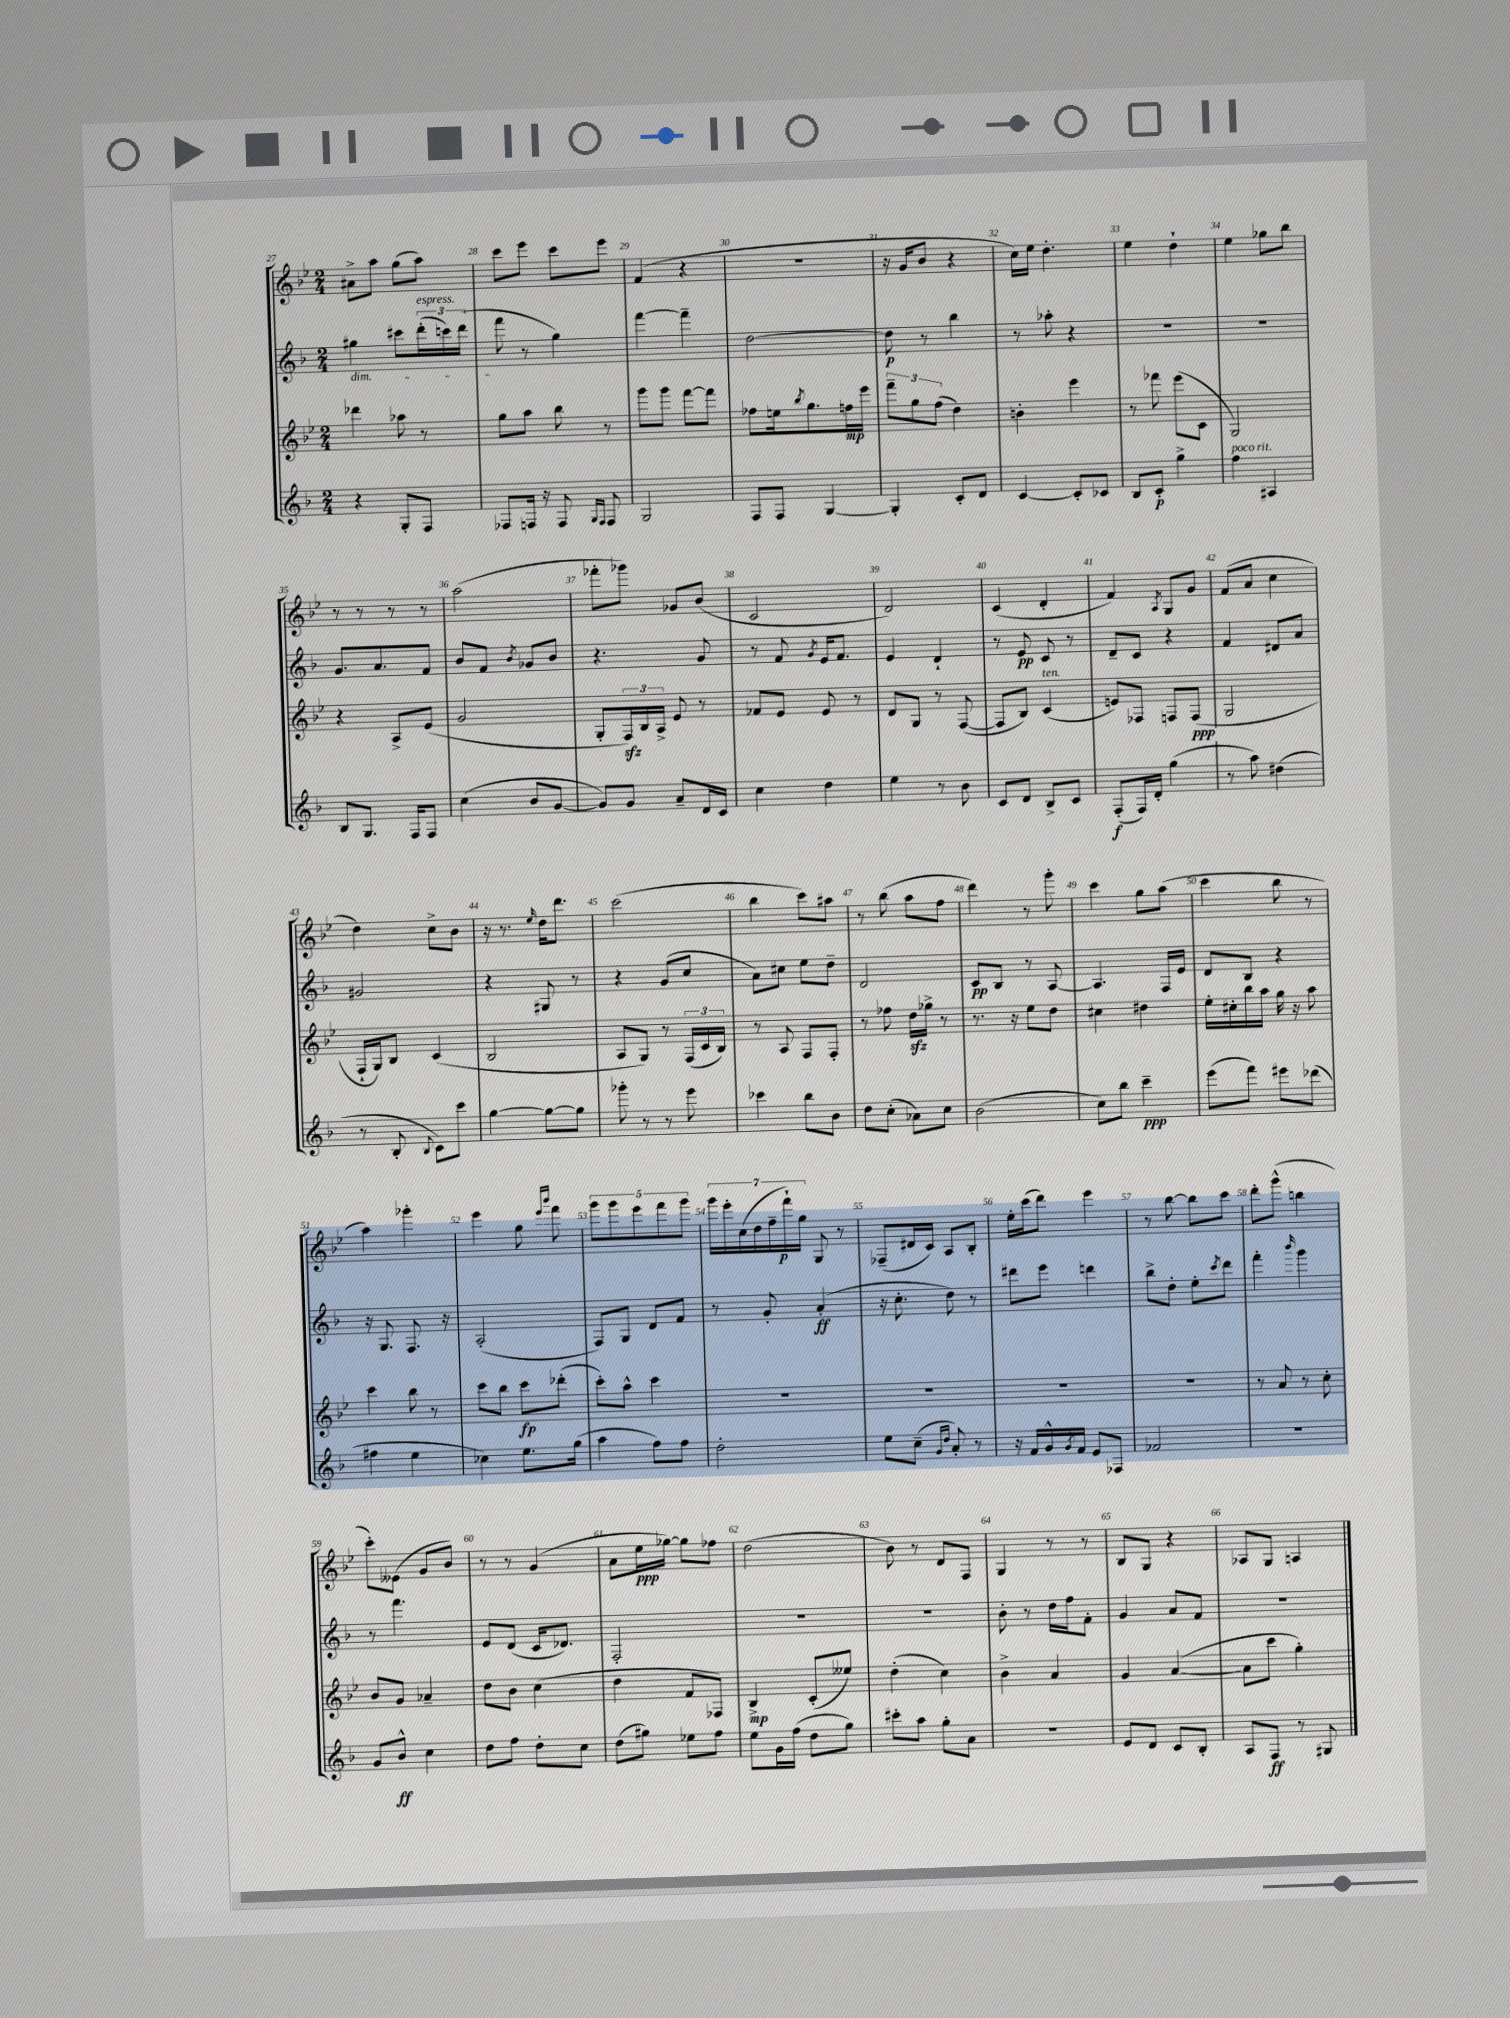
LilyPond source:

<<
\new StaffGroup <<
\new Staff = "s0" {
    \clef treble \key bes \major \numericTimeSignature \time 2/4
    ais'8-> a''8 g''8( a''8) |
    c'''8 ees'''8 c'''8 ees'''8 |
    f'4( r4 |
    R2 |
    r16 g'16 bes'8 r4 |
    c''16) ees''16 d''4.-. |
    ees''4 d''4-! |
    ees''4 ges''8 bes''8 |
    r8 r8 r8 r8 |
    a''2( |
    fes'''8-. ges'''8) ges'8 bes'8( |
    c'2 |
    d'2) |
    c'4( d'4-. |
    f'4) \acciaccatura { a8 } g8 g'8 |
    f'8( a'8 c''4 |
    d''4) c''8-> bes'8 |
    r16 r8. \grace { ees''16 } d''16 d'''8. |
    c'''2( |
    bes''4 c'''8) ais''8 |
    r8 bes''8( a''8 f''8 |
    d'''4) r8 g'''8-. |
    c'''4 g''8 a''8( |
    c'''4 bes''8 r8 |
    a''4) ges'''4-. |
    ees'''4 g''8 \grace { ees'''16 bes'''16 } f'''8 |
    \tuplet 5/4 { g'''8 g'''8 ees'''8 f'''8 g'''8 } |
    \tuplet 7/4 { g'''16 ees'''16-. c''16( d''16 f''16-- f'''16-!\p) g''16 } g8 r8 |
    fes8--( dis'16 c'16) a8 bes8-. |
    ees''16-. c'''16( d'''8) ees'''4 |
    r8 bes''8~ bes''8 c'''8 |
    d'''8-. g'''8-^( b''4 |
    c'''8-.) eeses'8( g'8 bes'8) |
    r8 r8 g'4( |
    a'8 ees''16\ppp ges''16~) ges''8 fes''8 |
    d''2( |
    bes'8) r8 d'8 f8 |
    g4 r8 r8 |
    bes8 g8 r4 |
    aes8 g8 a4 \bar "|." |
}
\new Staff = "s1" {
    \clef treble \key f \major \numericTimeSignature \time 2/4
    gis''4\dim cis'''8 \tuplet 3/2 { d'''16-.^\markup { \italic "espress." }( c'''16) d'''16( } |
    f'''8\! r8 g''4) |
    f'''4~ f'''4-- |
    d''2~ |
    d''8\p r8 bes''4 |
    r8 aes''8-. r4 |
    R2 |
    R2 |
    g'8. a'8. f'8 |
    bes'8 f'8 \acciaccatura { bes'8 } ges'8 bes'8 |
    r4. g'8 |
    r8 f'8 \acciaccatura { g'8 } e'16 f'8. |
    e'4 d'4-! |
    r8 e'8\pp c'8 r8 |
    d'8-- c'8 r4 |
    f'4 dis'8 a'8 |
    gis'2 |
    r4 gis8 r8 |
    r4 g'8( c''8 |
    a'8) cis''8 e''8 d''8-- |
    d'2 |
    c'8\pp bes8 r8 a8~ |
    a4. f16 e'16 |
    d'8 bes8 r4 |
    r16 g8. f8. r16 |
    a2-.( |
    f8) g8 d'8 f'8 |
    r8 g'8-. a'4-.\ff( |
    r16 c''8.-. d''8) r8 |
    dis'''8 e'''8 d'''4 |
    bes''8-> d''8-. e''8-. \acciaccatura { c'''8 } d'''8 |
    f'''4-. \grace { bes'''16 } g'''4 |
    r8 f'''4. |
    e'8 d'8( c'16 des'8.) |
    f2-. |
    R2 |
    R2 |
    bes'8-. r8 d''16 f''16 f'8-. |
    g'4 a'8 f'8 |
    R2 \bar "|." |
}
\new Staff = "s2" {
    \clef treble \key bes \major \numericTimeSignature \time 2/4
    des'''4 aes''8 r8 |
    g''8 a''8 bes''8 r8 |
    g'''8 g'''8 f'''8~ f'''8 |
    fes''8 e''16 \acciaccatura { bes''8 } g''8. f''16\mp ees'''16 |
    \tuplet 3/2 { f'''8-- g''8 f''8( } d''4) |
    b'4-. ees'''4 |
    r8 fes'''8 ees'''8( c'8 |
    g2) |
    r4 a8-> ees'8( |
    g'2 |
    g8-. \tuplet 3/2 { f16\sfz) bes16 a16-> } ees'8 r8 |
    fes'8 ees'8 ees'8 r8 |
    d'8 g8 r8 f8~( |
    f8 bes8) c'4^\markup { \italic "ten." }( |
    e'8) fes8 f8 f8\ppp( |
    g2 |
    f16-! g16) bes8 c'4( |
    bes2 |
    a8 g8) r8 \tuplet 3/2 { f16( c'16 bes16) } |
    r8 a8 f8 f8-. |
    r8 fes''8 d''16\sfz ges''16-> r8 |
    r8. r16 ees''8 d''8 |
    cis''4 dis''4 |
    ees''16-. cis''16-. bes''16 a''16 g''16 r16 a''8 |
    c'''4 bes''8 r8 |
    c'''8 bes''8 c'''8\fp des'''8-.( |
    c'''8-.) a''8-^ c'''4 |
    R2 |
    R2 |
    R2 |
    R2 |
    r8 a'8 r8 c''8-. |
    bes'8 g'8 aes'4-- |
    d''8 bes'8 c''4( |
    d''4 f'8 fes8) |
    bes4->\mp c'8-.( eeses''8) |
    d''4-.( c''4) |
    bes'4-> a'4 |
    g'4 a'4~( |
    a'8 c'''8 g''4-.) \bar "|." |
}
\new Staff = "s3" {
    \clef treble \key f \major \numericTimeSignature \time 2/4
    r4 g8-. f8 |
    fes8 f16 r16 f8 \grace { g16 f16 } f8 |
    g2 |
    f8 f8 g4~ |
    g4-. c'8-. d'8 |
    c'4~ c'8-. ces'8 |
    bes8 c'8-.\p g''4-> |
    f''4^\markup { \italic "poco rit." } ais4 |
    bes8 g8. f16 f8 |
    c''4( bes'8 g'8~ |
    g'8) g'8 a'8-- d'16 c'16 |
    c''4 d''4 |
    e''4 r8 bes'8 |
    c'8 d'8 bes8-> c'8 |
    f8-.\f( f16) d'16-. g''4( |
    r8 a''8) dis''4( |
    r8 bes8-. \appoggiatura { bes8 } c'8) c'''8 |
    g''4~ g''8~ g''8 |
    ges'''8-. r8 r8 e'''8 |
    ces'''4 bes''8 bes'8 |
    d''8 c''8-.( aes'8) c''8 |
    bes'2( |
    c''8) bes''8 c'''4--\ppp |
    e'''8( f'''8) eis'''8 des'''8( |
    fis''4 e''4 |
    ces''4) e''8. g''16( |
    a''4 f''8) f''8 |
    d''2-. |
    e''8 c''8--( \grace { g'16 d''16 } a'8-.) r8 |
    r16 f'16 g'16-^ \acciaccatura { g'8 } f'16 e'8 fes8 |
    fes'2 |
    r2 |
    g'8 bes'8-^\ff c''4 |
    d''8 f''8 d''8-. c''8 |
    d''8( gis''8) ees''8 f''8 |
    e''8 g'16 f''16( d''8 g''8) |
    cis'''8-. a''8 g''8-. a'8 |
    R2 |
    e'8 d'8 c'8 bes8-. |
    a8 f8\ff r8 gis8 \bar "|." |
}
>>
>>
\layout { \context { \Score currentBarNumber = #27 \override BarNumber.break-visibility = ##(#f #t #t) barNumberVisibility = #all-bar-numbers-visible } }
